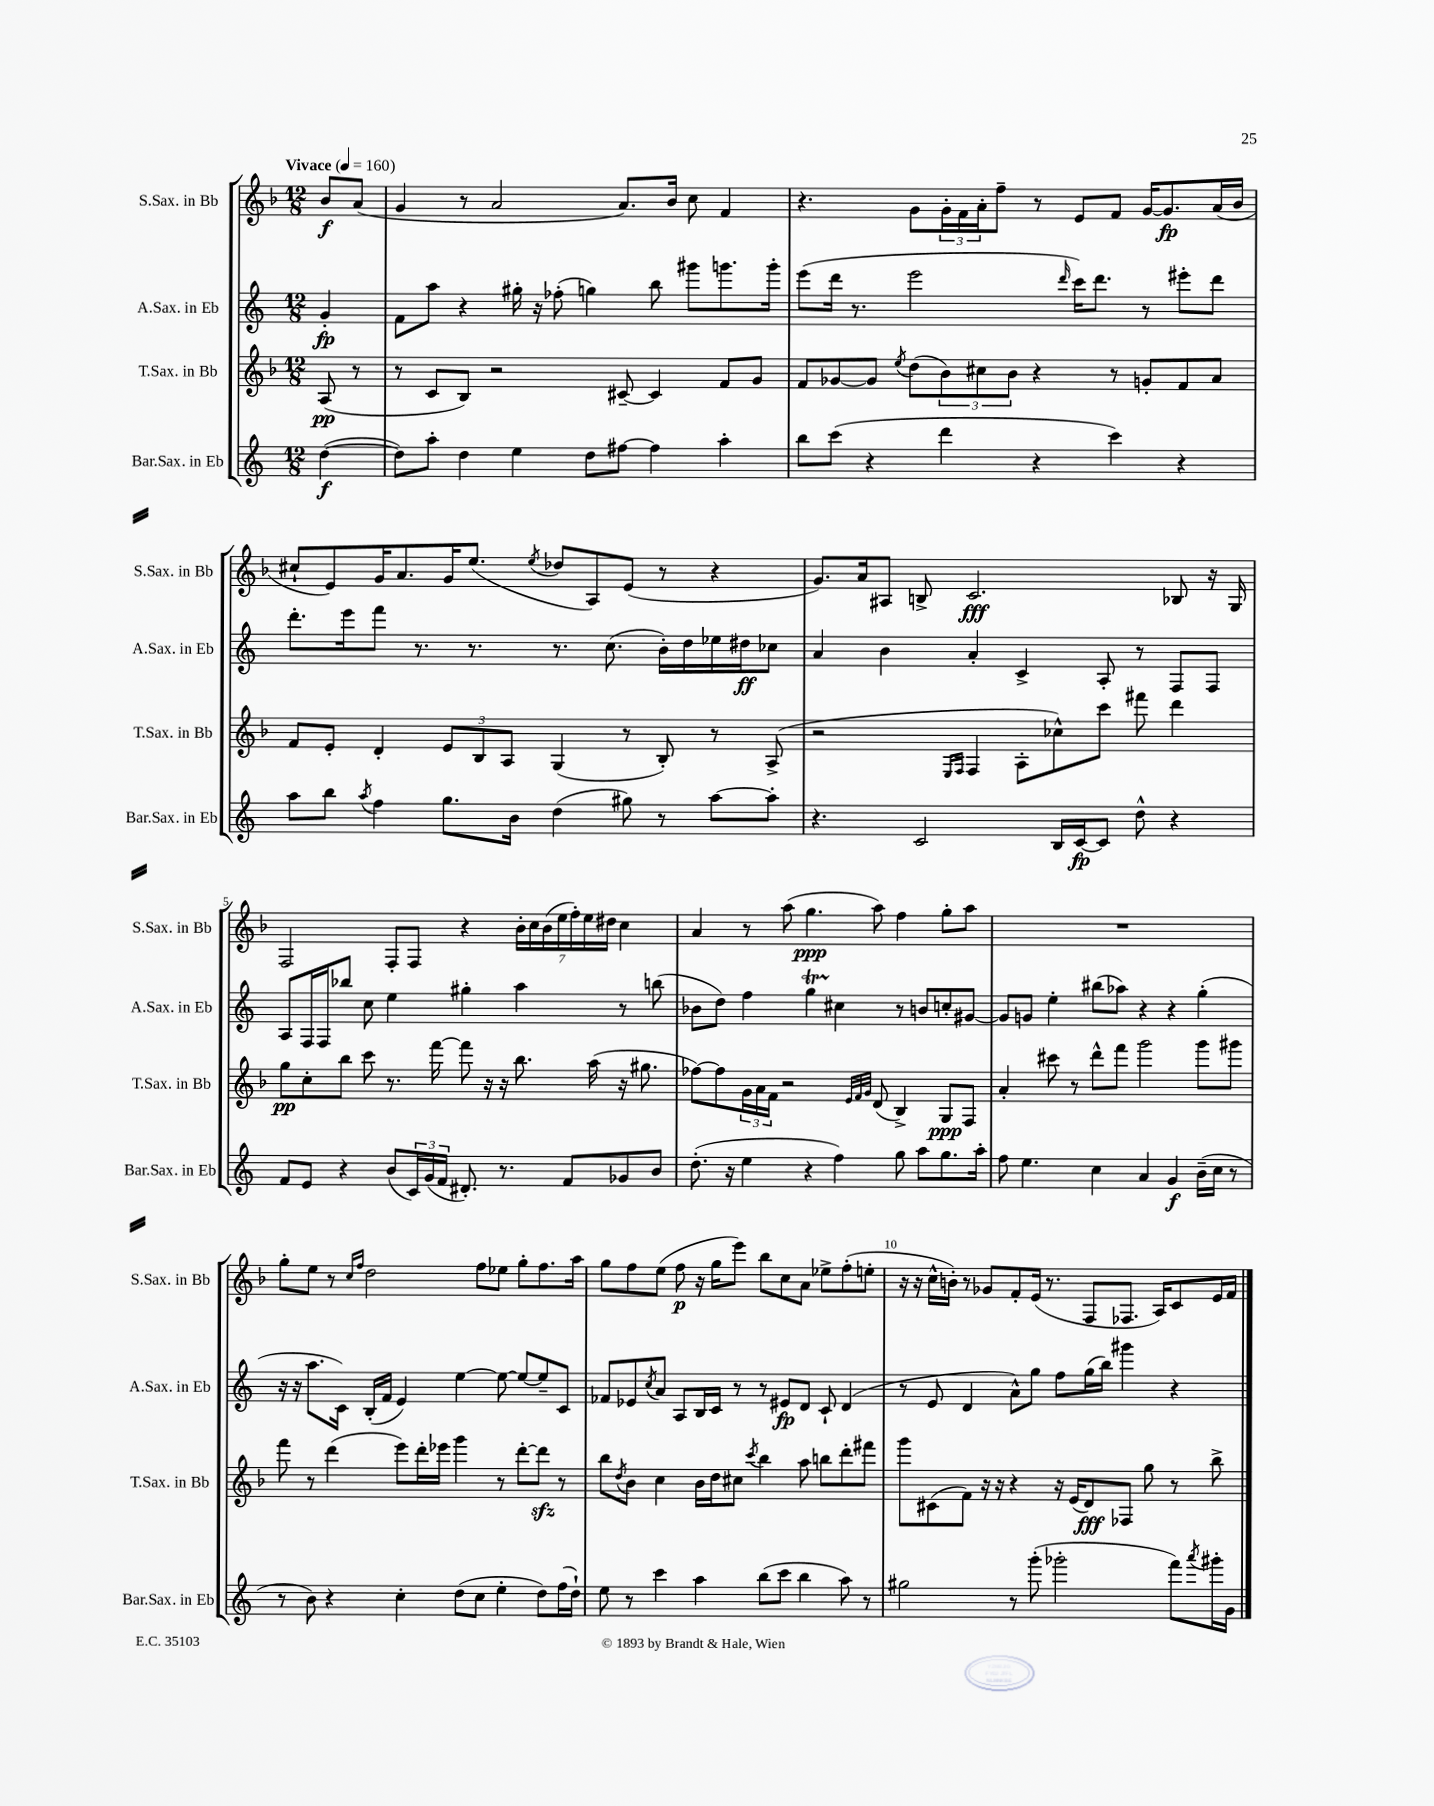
<<
\new StaffGroup <<
\new Staff = "s0" \with { instrumentName = "S.Sax. in Bb" shortInstrumentName = "S.Sax. in Bb" } {
    \clef treble \key f \major \numericTimeSignature \time 12/8 \partial 4 \tempo "Vivace" 4 = 160
    bes'8\f a'8( |
    g'4 r8 a'2 a'8.) bes'16 c''8 f'4 |
    r4. g'8 \tuplet 3/2 { g'16-. f'16 a'16-. } f''8-- r8 e'8 f'8 g'16~ g'8.\fp a'16( bes'16 |
    cis''8-! e'8) g'16 a'8. g'16 e''8.( \acciaccatura { e''8 } des''8 a8) e'8( r8 r4 |
    g'8.) a'16 ais8 b8-> c'2.\fff bes8 r16 g16 |
    f2 f8-. f8 r4 \tuplet 7/4 { bes'16-. c''16 bes'16( e''16 f''16-.) e''16 dis''16 } c''4 |
    a'4 r8 a''8( g''4.\ppp a''8) f''4 g''8-. a''8 |
    R1. |
    g''8-. e''8 r8 \grace { c''16 f''16 } d''2 f''8 ees''8 g''8-. f''8. a''16 |
    g''8 f''8 e''8( f''8\p r16 g''16 e'''8) bes''8 c''8 a'8 ees''8-> f''8-.( e''8-. |
    r16 r16 c''16-^ b'16-.) r8 ges'8 f'8-. e'16( r8. f8 fes8. a16) c'8 e'16 f'16 \bar "|." |
}
\new Staff = "s1" \with { instrumentName = "A.Sax. in Eb" shortInstrumentName = "A.Sax. in Eb" } {
    \clef treble \key c \major \numericTimeSignature \time 12/8 \partial 4
    g'4-.\fp |
    f'8 a''8 r4 gis''16-. r16 fes''8-.( g''4) b''8 gis'''8 g'''8. g'''16-. |
    e'''8( d'''16 r8. e'''2 \grace { d'''16 } c'''16) d'''8. r8 eis'''8-. d'''8 |
    d'''8.-. e'''16 f'''8 r8. r8. r8. c''8.( b'16-.) d''16 ees''16 dis''16\ff ces''8 |
    a'4 b'4 a'4-. c'4-> a8-. r8 f8 f8 |
    a8 f16 f16 bes''8 c''8 e''4 gis''4-. a''4 r8 b''8( |
    bes'8 d''8) f''4 g''4\startTrillSpan cis''4\stopTrillSpan r8 b'8 c''8-. gis'8~ |
    gis'8 g'8 e''4-. bis''8( aes''8) r4 r4 g''4-.( |
    r16 r16 a''8. c'16) b16-.( f'16 e'4) e''4~ e''8~ e''8~ e''8-- c'8 |
    fes'8 ees'8 \acciaccatura { c''8 } a'8 a8 b16 c'16 r8 r8 eis'8\fp d'8 c'8-! d'4( |
    r8 e'8 d'4 a'8-^) g''8 f''8 g''16( b''16) gis'''4 r4 \bar "|." |
}
\new Staff = "s2" \with { instrumentName = "T.Sax. in Bb" shortInstrumentName = "T.Sax. in Bb" } {
    \clef treble \key f \major \numericTimeSignature \time 12/8 \partial 4
    a8\pp( r8 |
    r8 c'8 bes8) r2 cis'8~-- cis'4 f'8 g'8 |
    f'8 ges'8~ ges'8 \acciaccatura { e''8 } d''8( \tuplet 3/2 { bes'8) cis''8 bes'8 } r4 r8 g'8-. f'8 a'8 |
    f'8 e'8-. d'4-. \tuplet 3/2 { e'8 bes8 a8 } g4( r8 bes8-.) r8 a8->( |
    r2 \grace { e16 f16 } f4 a8-. ces''8-^) c'''8 fis'''8 d'''4 |
    g''8\pp c''8-. bes''8 c'''8 r8. f'''16~ f'''8 r16 r16 bes''8. a''16( r16 gis''8. |
    fes''8~) fes''8 \tuplet 3/2 { g'16 a'16 f'16 } r2 \grace { e'32 f'32 g'32 } d'8( bes4->) g8\ppp f8 |
    a'4-. cis'''8 r8 d'''8-^ f'''8 g'''2 g'''8 gis'''8 |
    f'''8 r8 d'''4( e'''8) d'''16-. ees'''16 g'''4 r8 d'''8~-. d'''8\sfz r8 |
    bes''8 \acciaccatura { d''8 } bes'8 c''4 bes'16 d''16 cis''8 \acciaccatura { c'''8 } bes''4 a''8 b''8 d'''8-. fis'''8 |
    g'''8 cis'8( f'8) r16 r16 r4 r16 e'16( d'8\fff) fes8 g''8 r8 bes''8-> \bar "|." |
}
\new Staff = "s3" \with { instrumentName = "Bar.Sax. in Eb" shortInstrumentName = "Bar.Sax. in Eb" } {
    \clef treble \key c \major \numericTimeSignature \time 12/8 \partial 4
    d''4~\f( |
    d''8) a''8-. d''4 e''4 d''8 fis''8~ fis''4 a''4-. |
    b''8 c'''8( r4 d'''4 r4 c'''4) r4 |
    a''8 b''8 \acciaccatura { a''8 } f''4 g''8. b'16 d''4( gis''8) r8 a''8~ a''8-. |
    r4. c'2 b16 c'16~\fp c'8 d''8-^ r4 |
    f'8 e'8 r4 b'8( \tuplet 3/2 { c'16) g'16( f'16 } dis'8.-.) r8. f'8 ges'8 b'8 |
    d''8.-.( r16 e''4 r4 f''4) g''8 a''8 g''8. a''16-. |
    f''8 e''4. c''4 a'4 g'4\f b'16--( c''16 r8 |
    r8 b'8) r4 c''4-. d''8( c''8 e''4-. d''8) f''16( d''16-!) |
    e''8 r8 c'''4 a''4 b''8( c'''8 b''4 a''8) r8 |
    gis''2 r8 g'''8-.( ges'''2-. f'''8) \acciaccatura { a'''8 } gis'''16-. g'16 \bar "|." |
}
>>
>>
\layout { \context { \Score \override BarNumber.break-visibility = ##(#f #t #t) barNumberVisibility = #(every-nth-bar-number-visible 5) } }
